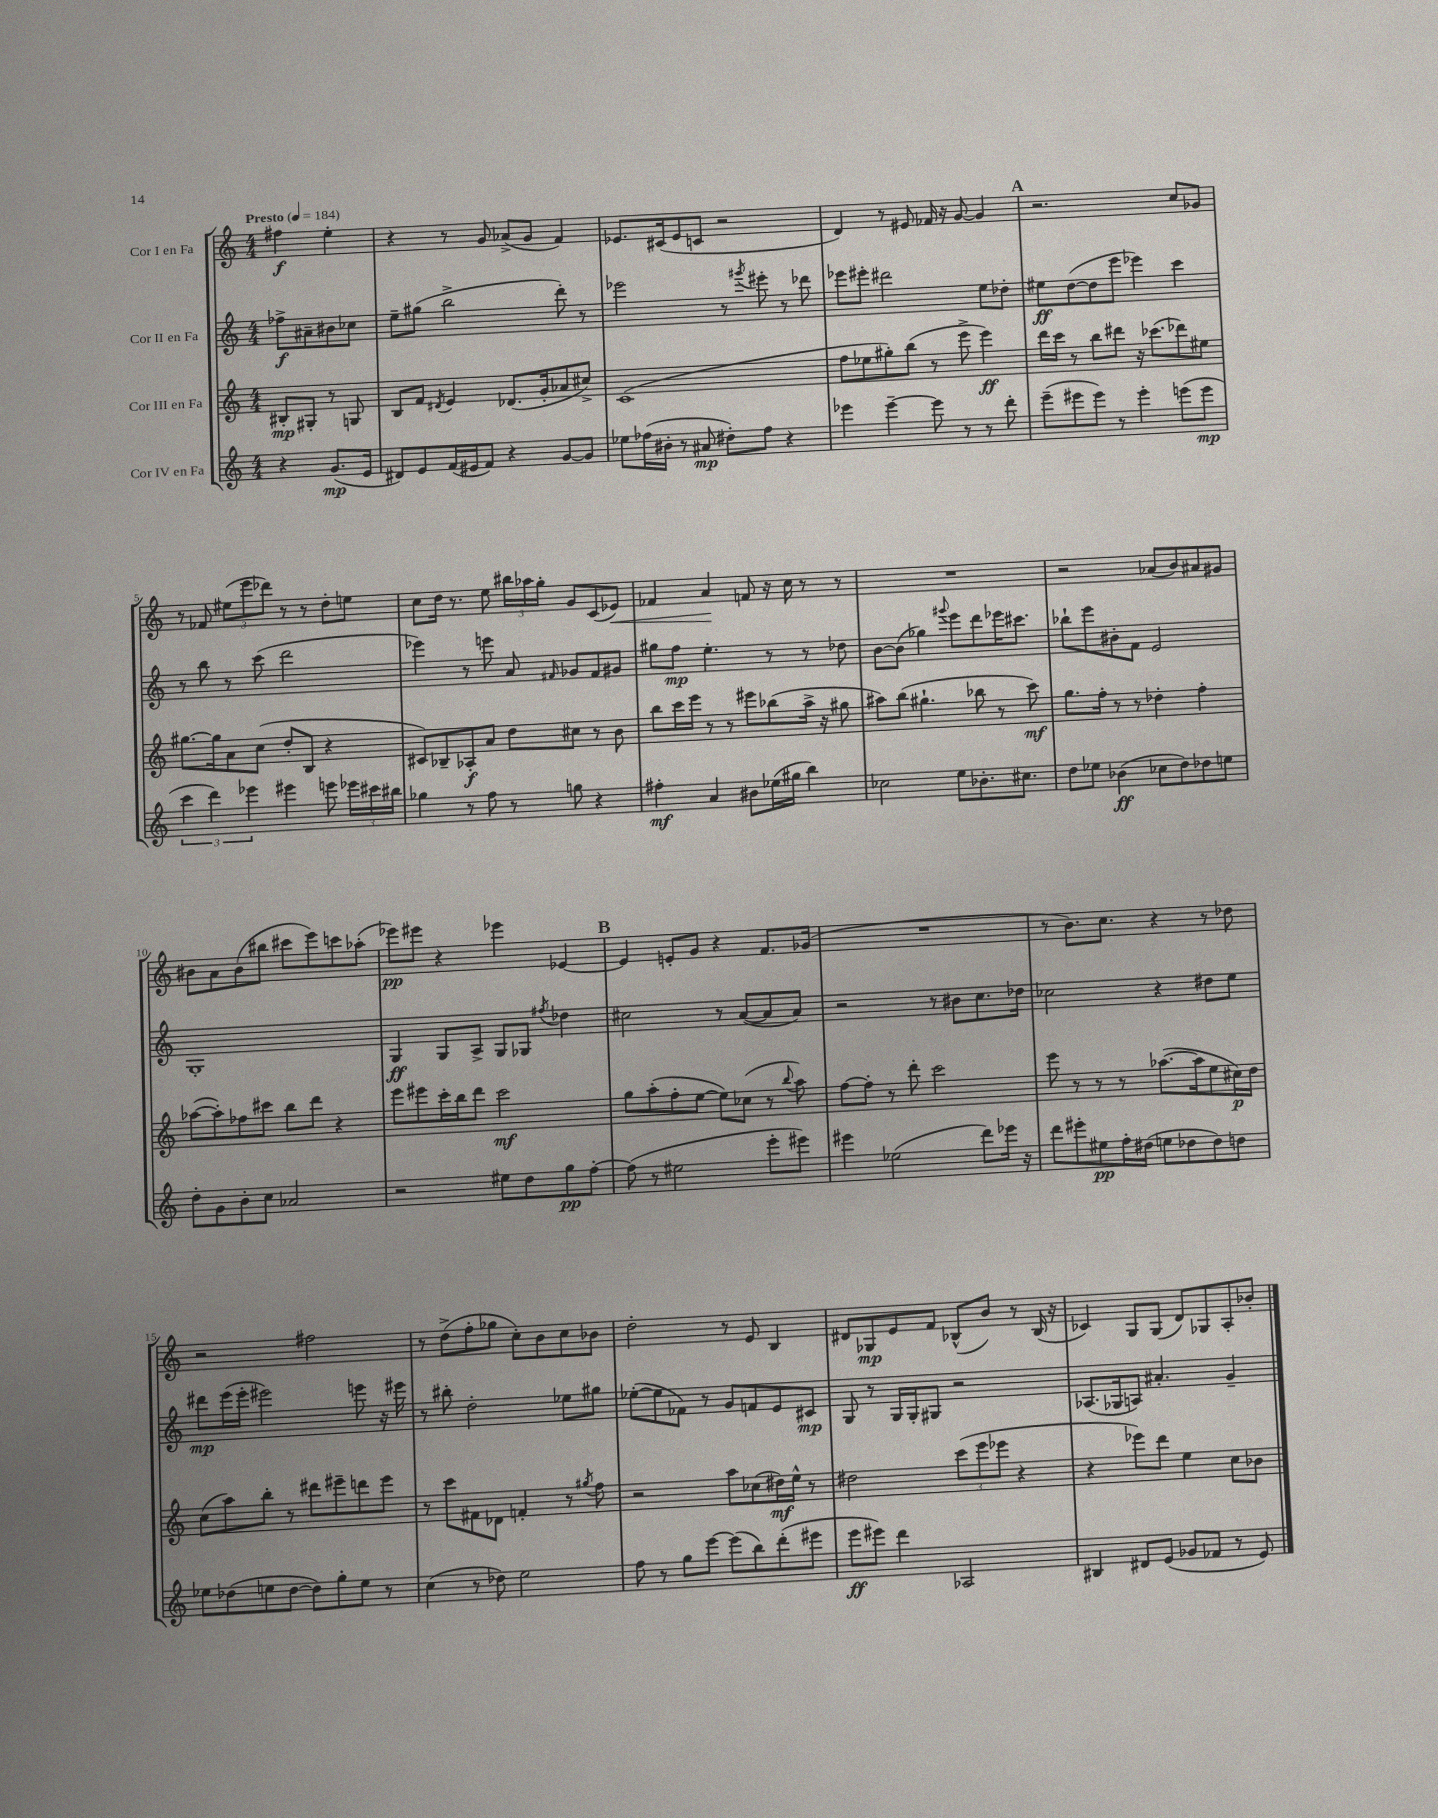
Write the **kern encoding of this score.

**kern	**kern	**kern	**kern
*staff4	*staff3	*staff2	*staff1
*clefG2	*clefG2	*clefG2	*clefG2
*k[]	*k[]	*k[]	*k[]
*M4/4	*M4/4	*M4/4	*M4/4
*MM184	*MM184	*MM184	*MM184
4r	8B#'	8ff-^	4ff#
.	8G#'	8a#~	.
(8.g	8r	8b#	4ee'
.	8G	8cc-	.
16e	.	.	.
=	=	=	=
8d#)	8B	8ee~	4r
8e	8f	(8gg#	.
.	8qd#	.	.
(16f	4e	2bb^	8r
16e#	.	.	.
8f)	.	.	8g
4r	(8.d-	.	(8a-^
.	.	.	8g
.	16g'	.	.
[8g	8a-	8ddd')	4f)
8g]	8cc#^)	8r	.
=	=	=	=
8ee-	(1c	2eee-	8.e-
(16ff-	.	.	.
16b#'	.	.	(16c#
8r	.	.	8e-
8a#	.	.	8c
8dd#')	.	8r	2r
.	.	8qggg#	.
8ff-	.	8eee#'	.
4r	.	8r	.
.	.	8ddd-	.
=	=	=	=
4eee-	8ff	8eee-	4d)
.	8ee-	8eee#'	.
[4eee-~	8gg#')	2ddd#	8r
.	(8bb	.	8e#
8eee-]	8r	.	16f-
.	.	.	16r
8r	8eee^	.	[8g
8r	4eee)	8ee	4g]
8ddd'	.	8dd-'	.
=	=	=	=
(8eee~	16ddd	8ee#	2.r
.	16ccc	.	.
8eee#	8r	([8dd	.
8eee#)	8bb	8dd]	.
8r	8ddd#	8eee	.
4eee#'	16r	4eee-)	.
.	(8.ccc-	.	.
(8eee	8ddd-)	4ccc	8cc
8eee	8ee#	.	8g-
=	=	=	=
6ccc	[8.gg#	8r	8r
.	.	8bb	8f-
6ddd)	.	.	.
.	16gg#]	.	.
.	8a	8r	(12ee#
6eee-	.	.	12eee
.	(8cc	(8ccc	.
.	.	.	12ddd-)
4eee#	8dd'	2ddd	8r
.	8B	.	8r
8eee	4r	.	8dd'
24eee-	.	.	8ee
24ccc#	.	.	.
24bb#	.	.	.
=	=	=	=
4gg-	8c#)	4eee-)	8cc
.	8B-~	.	16dd
.	.	.	8.r
8r	8A-'	8r	.
8ff	8a	8eee	8ee
8r	8dd	8a	24bb#
.	.	.	24aa-
.	.	.	24gg'
.	.	16qqf#	.
8gg	8cc#	8g-	8g
4r	8r	8f#	(8c
.	8b	8g#	8e-)
=	=	=	=
4ff#'	8bb	8gg#	4f-
.	16ccc	8ff	.
.	16eee	.	.
4a	8r	4.ee'	4a
.	8r	.	.
8b#	8eee#	.	8f
(16ee-	(8bb-	8r	16r
16gg#	.	.	16cc
4bb)	16aa^	8r	8r
.	16r	.	.
.	8gg#	8dd-	8r
=	=	=	=
2cc-	8aa#)	[8b	1r
.	(8bb	(8b]	.
.	4.gg#`	4gg-)	.
.	.	8qqggg#	.
8ee	.	8eee	.
8.b-'	8bb-	8ddd	.
.	8r	16eee-	.
8.cc#	.	8.ccc#	.
.	8ccc)	.	.
=	=	=	=
8dd	8.gg	8bb-`	2r
8ee-	.	8eee	.
.	16ff'	.	.
(4b-	8r	8b#'	.
.	8r	8f	.
8cc-	4dd-'	2e	(8a-
8dd)	.	.	8b)
8dd-	4ff'	.	8a#
8ee	.	.	8g#
=	=	=	=
8dd'	([8aa-	1G'	8b#
8g	8aa-'])	.	8a
8b'	8ff-	.	(8b#
8cc	8ccc#	.	8bb#
2a-	8bb	.	8ccc#
.	8ddd	.	8eee)
.	4r	.	8ccc
.	.	.	(8aa-'
=	=	=	=
2r	8eee	4G	8eee-)
.	8eee#	.	8eee#
.	16ccc'	8G	4r
.	16bb	.	.
.	8ddd	8A^	.
8ee#	2ccc	8G	4eee-
8dd	.	8G-	.
.	.	8qff#	.
8gg	.	4dd-	[4e-
[8ff'	.	.	.
=	=	=	=
(8ff]	8gg	2cc#	4e-]
8r	(8aa'	.	.
2ee#	8ff'	.	8e'
.	[8ee	.	8g
.	8ee])	8r	4r
.	(8cc-	([8a	.
8eee'	8r	8a]	8.f
.	8qqbb	.	.
8eee#)	8aa)	8a)	.
.	.	.	(16g-
=	=	=	=
4eee#	[8ff	2r	1r
.	8ff']	.	.
(2ee-	8r	.	.
.	8ddd'	.	.
.	2ccc	8r	.
.	.	8b#	.
8ddd)	.	8.cc	.
16eee-	.	.	.
16r	.	16dd-	.
=	=	=	=
8ddd	8eee	2cc-	8r
8eee#'	8r	.	8.b)
8ee#	8r	.	.
.	.	.	8.cc
16ff'	8r	.	.
(16dd#	.	.	.
8ee	([8.aa-	4r	4r
8dd-	.	.	.
.	16aa-]	.	.
8dd-)	8ee	8dd#	8r
8dd	16cc#)	8ee	8dd-
.	16dd	.	.
=	=	=	=
8ee-	(8cc	8ddd#	2r
(8dd-	8aa)	(16eee	.
.	.	16eee'	.
8ee	8bb'	2eee#)	.
[8dd-	8r	.	.
8dd-])	8ddd#	.	2ff#
8gg'	8eee#~	.	.
8ee	8ddd	8eee	.
8r	8eee#	16r	.
.	.	16eee#	.
=	=	=	=
(4cc	8r	8r	8r
.	8ccc	8bb#'	(8dd^
8r	8f#	2dd'	8ff'
8dd-)	8d-	.	8gg-
2ee	4f'	.	8cc')
.	.	.	8b
.	8r	8ee-	8cc
.	8qgg#	.	.
.	8ff	8gg#	8b-
=	=	=	=
8ff	2r	([8ee-'	2dd'
8r	.	8ee-]	.
8gg	.	8f-)	.
[8eee	.	8r	.
(8eee]	8aa	8g	8r
8bb)	(8cc-	8f	8e
(8ddd'	16dd#)	8e	4B
.	16ee^^	.	.
8eee#	8r	8c#	.
=	=	=	=
8eee	2dd#	8G	8d#
8eee#)	.	8r	8G-
4ddd	.	16G	8e
.	.	16G'	.
.	.	8G#	8f
2A-	(12ccc	2r	(8B-^^
.	12eee	.	.
.	.	.	8b)
.	12eee-	.	.
.	4r	.	8r
.	.	.	(16B-
.	.	.	16r
=	=	=	=
4B#	4r	(8.A-	4c-)
.	.	16G-	.
8d#	8eee-)	8A)	8G
(8e	8ddd	4.a#'	(8G
8g-	4ee	.	8d)
8f-	.	.	8G-
8r	8cc	4g~	8A'
8e)	8b-	.	8b-'
==	==	==	==
*-	*-	*-	*-
